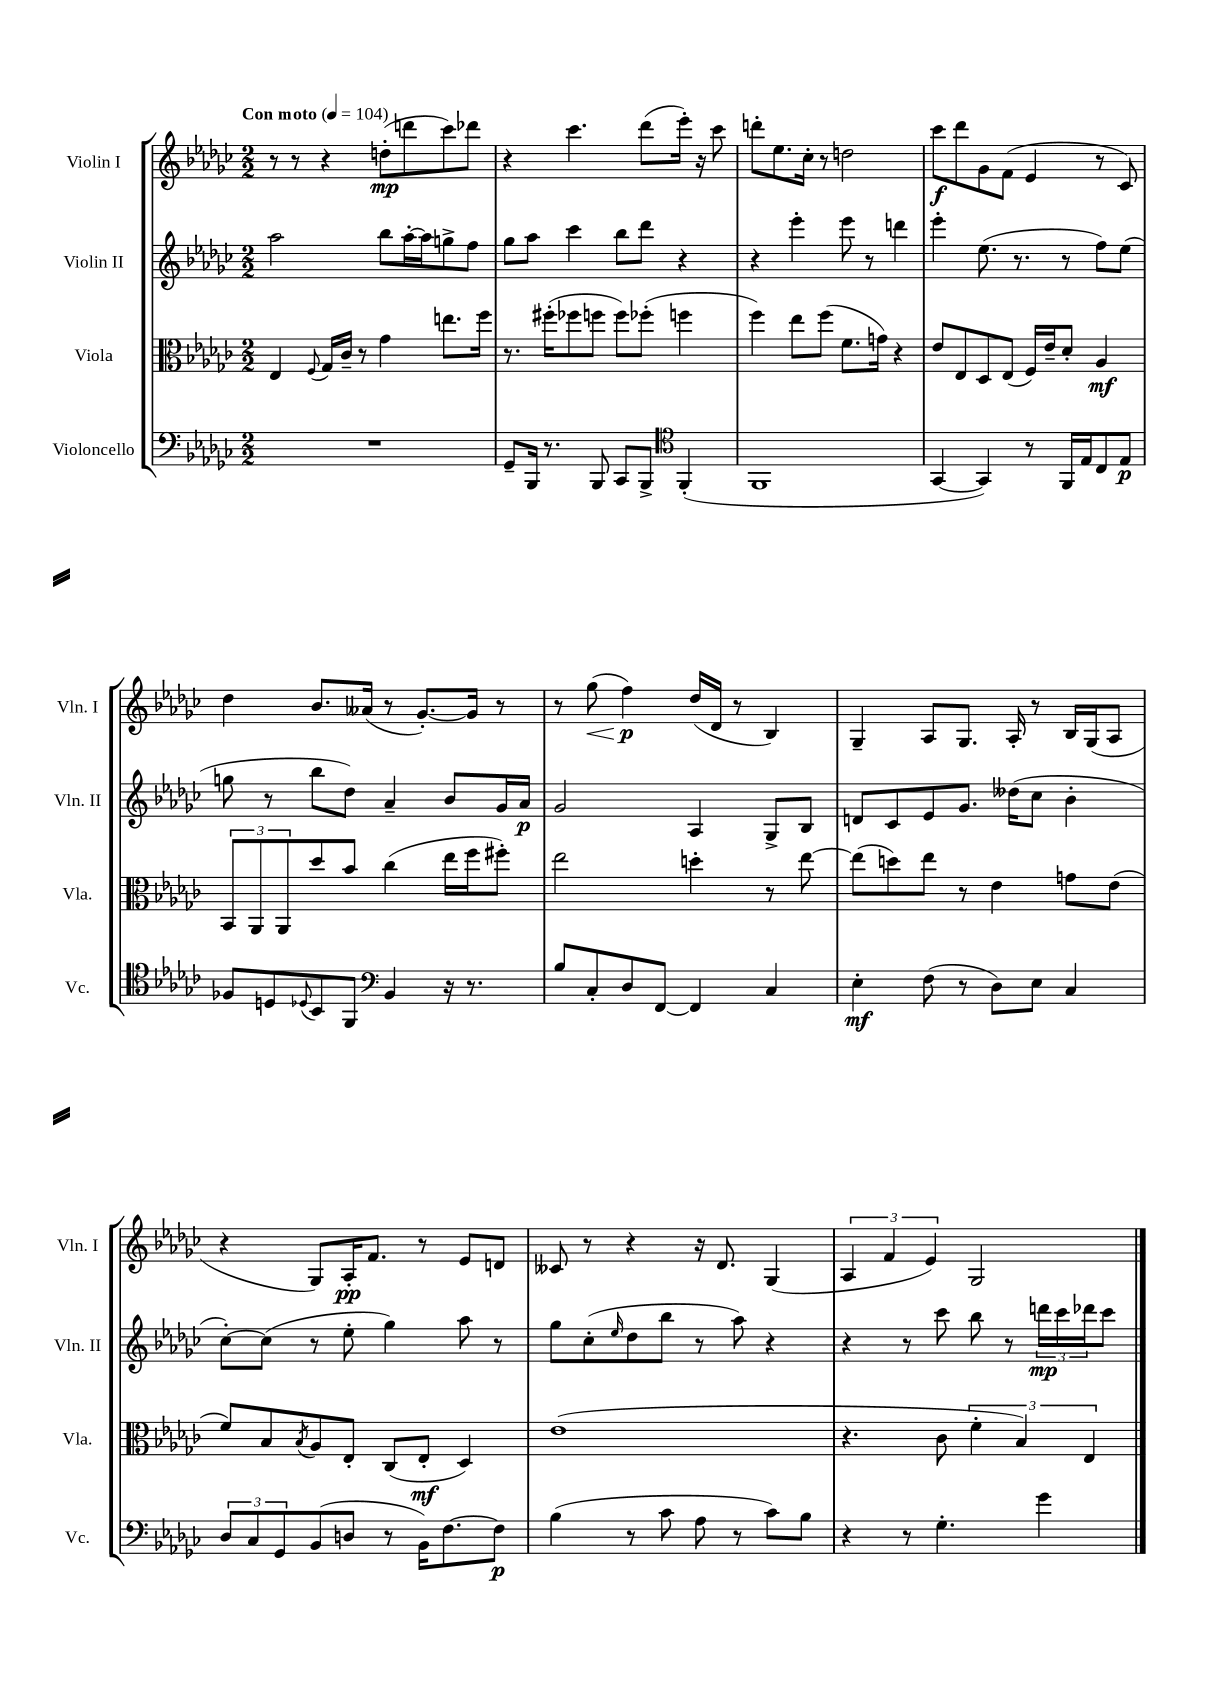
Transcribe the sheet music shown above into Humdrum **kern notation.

**kern	**dynam	**kern	**dynam	**kern	**dynam	**kern	**dynam
*part4	*part4	*part3	*part3	*part2	*part2	*part1	*part1
*staff4	*staff4	*staff3	*staff3	*staff2	*staff2	*staff1	*staff1
*I"Violoncello	*	*I"Viola	*	*I"Violin II	*	*I"Violin I	*
*I'Vc.	*	*I'Vla.	*	*I'Vln. II	*	*I'Vln. I	*
*clefF4	*	*clefC3	*	*clefG2	*	*clefG2	*
*k[b-e-a-d-g-c-]	*	*k[b-e-a-d-g-c-]	*	*k[b-e-a-d-g-c-]	*	*k[b-e-a-d-g-c-]	*
*M2/2	*	*M2/2	*	*M2/2	*	*M2/2	*
*MM104	*	*MM104	*	*MM104	*	*MM104	*
=1	=1	=1	=1	=1	=1	=1	=1
!	!	!	!	!	!	!LO:TX:a:B:t=Con moto	!
1r	.	4E-/	.	2aa-\	.	8r	.
.	.	.	.	.	.	8r	.
.	.	8qqF/	.	.	.	.	.
.	.	16G-/LL	.	.	.	4r	.
.	.	16c-~/JJ	.	.	.	.	.
.	.	8r	.	.	.	.	.
.	.	4g-\	.	8bb-\L	.	(8ddn'\L	mp
.	.	.	.	[16aa-'\L	.	8dddn\	.
.	.	.	.	16aa-\J]	.	.	.
.	.	8.een\L	.	8ggn^\	.	8ccc-\)	.
.	.	.	.	8ff\J	.	8ddd-X\J	.
.	.	16ff\Jk	.	.	.	.	.
=2	=2	=2	=2	=2	=2	=2	=2
8GG-~/L	.	8.r	.	8gg-\L	.	4r	.
16BBB-/Jk	.	.	.	8aa-\J	.	.	.
8.r	.	(16ff#X'\KL	.	.	.	.	.
.	.	8ff-X\	.	4ccc-\	.	4.ccc-\	.
8BBB-/	.	8ffn\J	.	.	.	.	.
8CC-/L	.	8ff\L)	.	8bb-\L	.	.	.
8BBB-^/J	.	(8ff-X'\J	.	8ddd-\J	.	(8ddd-\L	.
*clefC4	*	*	*	*	*	*	*
(4FF'/	.	4ffn\	.	4r	.	16eee-'\Jk)	.
.	.	.	.	.	.	16r	.
.	.	.	.	.	.	8ccc-\	.
=3	=3	=3	=3	=3	=3	=3	=3
1FF	.	4ff\)	.	4r	.	8dddn'\L	.
.	.	.	.	.	.	8.ee-\	.
.	.	8ee-\L	.	4eee-'\	.	.	.
.	.	.	.	.	.	16cc-'\Jk	.
.	.	(8ff\J	.	.	.	8r	.
.	.	8.f\L	.	8eee-\	.	2ddn\	.
.	.	.	.	8r	.	.	.
.	.	16gn\Jk)	.	.	.	.	.
.	.	4r	.	4dddn\	.	.	.
=4	=4	=4	=4	=4	=4	=4	=4
[4GG-/	.	8e-/L	.	4eee-'\	.	8ccc-\L	f
.	.	8E-/	.	.	.	8ddd-\	.
4GG-/])	.	8D-/	.	(8.ee-\	.	8g-\	.
.	.	(8E-/J	.	.	.	(8f\J	.
.	.	.	.	8.r	.	.	.
8r	.	16F/LL)	.	.	.	4e-/	.
.	.	16e-~/J	.	.	.	.	.
16FF/LL	.	8d-'/J	.	8r	.	.	.
16E-/J	.	.	.	.	.	.	.
8C-/	.	4A-/	mf	8ff\L)	.	8r	.
8E-/J	p	.	.	(8ee-\J	.	8c-/)	.
!!LO:LB:g=z
=5	=5	=5	=5	=5	=5	=5	=5
8F-X/L	.	12BB-/L	.	8ggn\	.	4dd-\	.
.	.	12AA-/	.	.	.	.	.
8Dn/	.	.	.	8r	.	.	.
.	.	12AA-/	.	.	.	.	.
8qqD-X/	.	.	.	.	.	.	.
8BB-/	.	8dd-/	.	8bb-\L	.	8.b-/L	.
8FF/J	.	8b-/J	.	8dd-\J)	.	.	.
.	.	.	.	.	.	(16a--X/Jk	.
*clefF4	*	*	*	*	*	*	*
4BB-/	.	(4cc-\	.	4a-~/	.	8r	.
.	.	.	.	.	.	[8.g-'/L)	.
16r	.	16ee-\LL	.	8b-/L	.	.	.
8.r	.	16ff\J	.	.	.	16g-/Jk]	.
.	.	8ff#X'\J)	.	16g-/L	.	8r	.
.	.	.	.	16a-/JJ	p	.	.
=6	=6	=6	=6	=6	=6	=6	=6
8B-/L	.	2ee-\	.	2g-/	.	8r	.
!	!	!	!	!	!	!	!LO:HP:b
8C-'/	.	.	.	.	.	(8gg-\	<
8D-/	.	.	.	.	.	4ff\)	p
[8FF/J	.	.	.	.	.	.	.
4FF/]	.	4ddn'\	.	4A-/	.	(16dd-/LL	[
.	.	.	.	.	.	16d-/JJ	.
.	.	.	.	.	.	8r	.
4C-/	.	8r	.	8G-^/L	.	4B-/)	.
.	.	[8ee-\	.	8B-/J	.	.	.
=7	=7	=7	=7	=7	=7	=7	=7
4E-'\	mf	(8ee-\L]	.	8dn/L	.	4G-~/	.
.	.	8ddn\)	.	8c-/	.	.	.
(8F\	.	8ee-\J	.	8e-/	.	8A-/L	.
8r	.	8r	.	8.g-/J	.	8.G-/J	.
8D-\L)	.	4e-\	.	.	.	.	.
.	.	.	.	(16dd--X\KL	.	16A-'/	.
8E-\J	.	.	.	8cc-\J	.	8r	.
4C-/	.	8gn\L	.	4b-'\	.	16B-/LL	.
.	.	.	.	.	.	(16G-/J	.
.	.	(8e-\J	.	.	.	8A-/J	.
!!LO:LB:g=z
=8	=8	=8	=8	=8	=8	=8	=8
12D-/L	.	8f/L)	.	[8cc-'\L)	.	4r	.
12C-/	.	.	.	.	.	.	.
.	.	8B-/	.	(8cc-\J]	.	.	.
12GG-/	.	.	.	.	.	.	.
.	.	8qB-/	.	.	.	.	.
(8BB-/	.	8A-/	.	8r	.	8G-/L)	.
8Dn/J	.	8E-'/J	.	8ee-'\	.	16A-'/K	pp
.	.	.	.	.	.	8.f/J	.
8r	.	(8C-/L	.	4gg-\)	.	.	.
16BB-\KL)	.	8E-'/J	mf	.	.	8r	.
[8.F\	.	.	.	.	.	.	.
.	.	4D-/)	.	8aa-\	.	8e-/L	.
8F\J]	p	.	.	8r	.	8dn/J	.
=9	=9	=9	=9	=9	=9	=9	=9
(4B-\	.	(1e-	.	8gg-\L	.	8c--X/	.
.	.	.	.	(8cc-'\	.	8r	.
.	.	.	.	16qqee-/	.	.	.
8r	.	.	.	8dd-\	.	4r	.
8c-\	.	.	.	8bb-\J	.	.	.
8A-\	.	.	.	8r	.	16r	.
.	.	.	.	.	.	8.d-/	.
8r	.	.	.	8aa-\)	.	.	.
8c-\L)	.	.	.	4r	.	(4G-/	.
8B-\J	.	.	.	.	.	.	.
=10	=10	=10	=10	=10	=10	=10	=10
4r	.	4.r	.	4r	.	6A-/	.
.	.	.	.	.	.	6f/	.
8r	.	.	.	8r	.	.	.
.	.	.	.	.	.	6e-/)	.
4.G-'\	.	8c-\	.	8ccc-\	.	.	.
.	.	6f'\	.	8bb-\	.	2G-/	.
.	.	.	.	8r	.	.	.
.	.	6B-/)	.	.	.	.	.
4g-\	.	.	.	24dddn\LL	mp	.	.
.	.	.	.	24ccc-\	.	.	.
.	.	6E-/	.	24ddd-X\J	.	.	.
.	.	.	.	8ccc-\J	.	.	.
==	==	==	==	==	==	==	==
*-	*-	*-	*-	*-	*-	*-	*-
